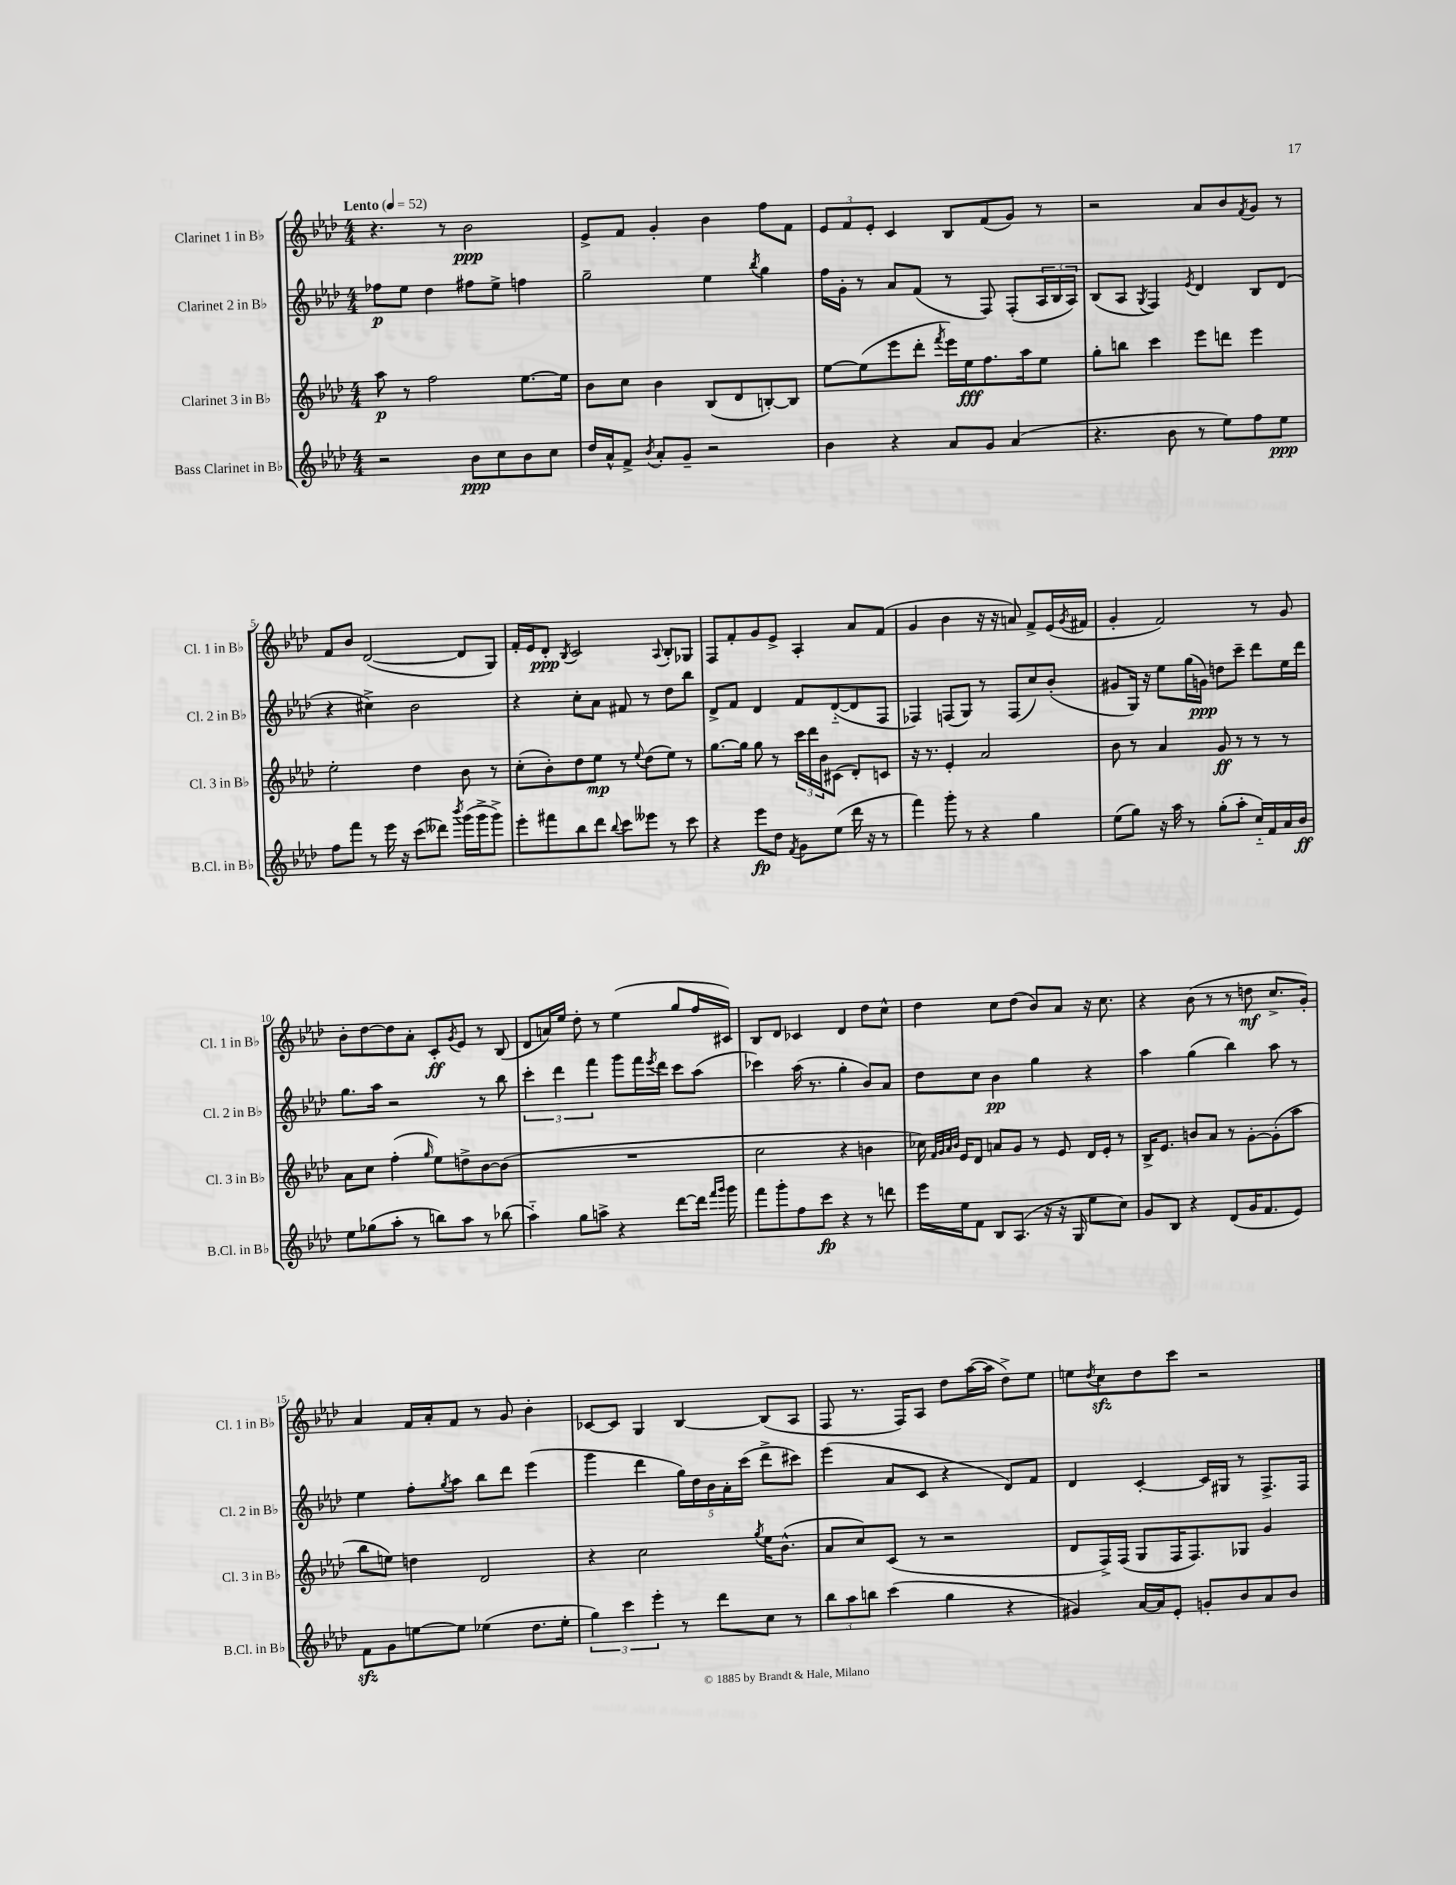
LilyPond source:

<<
\new StaffGroup <<
\new Staff = "s0" \with { instrumentName = "Clarinet 1 in Bb" shortInstrumentName = "Cl. 1 in Bb" } {
    \clef treble \key aes \major \numericTimeSignature \time 4/4 \tempo "Lento" 4 = 52
    r4. r8 bes'2\ppp |
    ees'8-> f'8 g'4-. bes'4 f''8 f'8 |
    \tuplet 3/2 { ees'8 f'8 ees'8-. } c'4 bes8 f'8( g'8) r8 |
    r2 aes'8 bes'8 \acciaccatura { f'8 } g'8 r8 |
    f'8 bes'8 des'2~( des'8 g8) |
    f'16-. ees'16 des'8-.\ppp \acciaccatura { bes8 } c'2 \appoggiatura { aes8 } bes8-. ges8 |
    f8 f'8-. g'8 ees'8-> aes4-. aes'8 f'8( |
    g'4 bes'4 r16 r16 a'8) f'8-> ees'16( \acciaccatura { g'8 } fis'16 |
    g'4-. f'2) r8 g'8 |
    bes'8-. des''8~ des''8 aes'8-. c'8-.\ff \acciaccatura { g'8 } ees'8 r8 bes8( |
    des'8 a'16) ees''16 des''8-. r8 ees''4( g''8 f''16 cis'16) |
    bes8 des'8 ces'4 des'4 des''8 c''8-^ |
    des''4 c''8 des''8( bes'8) aes'8 r16 c''8. |
    r4 bes'8( r8 r8 d''8\mf c''8.-> g'16-.) |
    aes'4 f'16 aes'16-. f'8 r8 g'8 bes'4-. |
    ces'8~ ces'8 g4 bes4~ bes8( aes8 |
    f8 r8. f16) aes8 des''8 aes''16~( aes''16 des''8->) ees''8 |
    e''8 \acciaccatura { des''8 } c''8\sfz des''8 c'''8 r2 \bar "|." |
}
\new Staff = "s1" \with { instrumentName = "Clarinet 2 in Bb" shortInstrumentName = "Cl. 2 in Bb" } {
    \clef treble \key aes \major \numericTimeSignature \time 4/4
    fes''8\p ees''8 des''4 fis''8 ees''8-> f''4 |
    g''2-- ees''4 \acciaccatura { bes''8 } g''4 |
    f''16 g'16-. r8 aes'8 f'8( r8 f8) f8-.( \tuplet 3/2 { aes16 bes16 aes16) } |
    bes8( aes8 \acciaccatura { g8 } f4) \acciaccatura { ees'8 } des'4 bes8 des'8( |
    r4 cis''4->) bes'2 |
    r4 c''8-. aes'8 fis'8 r8 des''8 bes''8 |
    des'8-> f'8 des'4 f'8 des'8~-_( des'8 f8 |
    fes4) f8( g8) r8 f8( c''8) bes'8-.( |
    gis'8 g16) r16 ees''8 g''16( g'16\ppp) d''8 c'''8-- des'''8 ees''16 des'''16 |
    g''8. aes''16 r2 r8 bes''8 |
    \tuplet 3/2 { c'''4-. des'''4 f'''4 } g'''8 f'''16 \acciaccatura { ees'''8 } des'''16 c'''8 aes''8( |
    ces'''4) aes''16( r8. g''4-. bes'8) aes'8 |
    des''8 c''8 bes'4\pp g''4 r4 |
    aes''4 g''4( bes''4) aes''8 r8 |
    ees''4 f''8-. \acciaccatura { g''8 } aes''8 bes''8 des'''8 ees'''4( |
    g'''4 des'''4 \tuplet 5/4 { g''16) des''16 bes'16 aes'16-. c'''16( } des'''8-> cis'''8) |
    ees'''4( aes'8 c'8 r4 des'8) f'8 |
    des'4 c'4~-. c'16 gis16 r8 f8.-> f16 \bar "|." |
}
\new Staff = "s2" \with { instrumentName = "Clarinet 3 in Bb" shortInstrumentName = "Cl. 3 in Bb" } {
    \clef treble \key aes \major \numericTimeSignature \time 4/4
    aes''8\p r8 f''2 ees''8.~ ees''16 |
    bes'8 c''8 bes'4 bes8( des'8 b8~-.) b8 |
    ees''8~ ees''8( ees'''8 des'''8-. \acciaccatura { f'''8 } ees'''16) ees''16\fff f''8. aes''16 ees''8 |
    g''8-. b''8 c'''4 ees'''8 d'''8 ees'''4 |
    ees''2-. des''4 bes'8 r8 |
    c''8-.( bes'8-.) des''8 ees''8\mp r8 \appoggiatura { ees''8 } des''8( ees''8) r8 |
    g''8.~ g''16 g''8 r8 \tuplet 3/2 { c'''16 des'''16 bes'16 } cis'8( des'8-.) c'8 |
    r16 r8. ees'4-. aes'2 |
    bes'8 r8 aes'4 g'8\ff r8 r8 r8 |
    aes'8 c''8 f''4-.( \grace { g''16 } ees''8) d''8-> bes'8~ bes'8( |
    R1 |
    c''2 r4 b'4 |
    ces''16) \grace { f'32 g'32 aes'32 bes'32 } ees'16 des'8 a'8 g'8 r8 ees'8 des'16 ees'16-. r8 |
    bes16-> ees'8. b'8 aes'8 r8 g'8~-. g'8-.( aes''8 |
    bes''8 e''8) d''4 des'2 |
    r4 c''2 \acciaccatura { g''8 } ees''16 bes'8.-^( |
    aes'8 c''8) c'8( r8 r2 |
    des'8 f16->) f16( g8 f16 f8.) ges8 g'4 \bar "|." |
}
\new Staff = "s3" \with { instrumentName = "Bass Clarinet in Bb" shortInstrumentName = "B.Cl. in Bb" } {
    \clef treble \key aes \major \numericTimeSignature \time 4/4
    r2 bes'8\ppp c''8 bes'8 c''8 |
    des''16 aes'16-^ f'8-> \acciaccatura { bes'8 } aes'8-. g'8-- r2 |
    bes'4 r4 aes'8 g'8 aes'4( |
    r4. bes'8 r8 ees''8) f''8 ees''8\ppp |
    f''8 f'''8 r8 ees'''16 r16 c'''8( deses'''8) \acciaccatura { bes'''8 } g'''16( g'''16-> g'''8->) |
    ees'''8-. fis'''8 bes''8 des'''8 \appoggiatura { bes''8 } c'''8 eeses'''8 r8 c'''8 |
    r4 ees'''8\fp des''8 \acciaccatura { f'8 } g'8 ees''8( des'''16 r16 r8 |
    f'''4) g'''8-. r8 r4 g''4 |
    ees''8( g''8) r16 aes''16 r8 g''8-.( aes''8-. c''16-_) f'16 aes'16 bes'16\ff |
    ees''8 ges''8( aes''8-. r8 b''8) aes''8 r8 bes''8( |
    aes''4-_) g''8 a''8-> r4 des'''8~ des'''16 \grace { f'''16 g'''16 } g'''16 |
    f'''8 g'''8-. f''8 c'''8\fp r4 r8 d'''8 |
    ees'''16 ees''16 f'8 bes8 aes8.( r16 r16 g16 ees''8 c''8) |
    g'8 bes8 r4 des'8( g'16 f'8. ees'8) |
    f'8\sfz g'8 e''8~ e''8 ees''4( des''8. ees''16-. |
    \tuplet 3/2 { g''4) c'''4 ees'''4-. } r8 des'''8 c''8 r8 |
    \tuplet 3/2 { bes''8 aes''8 b''8 } c'''4( g''4 r4 |
    gis'4) aes'16~ aes'16 ees'8-. g'8-. bes'8 aes'8 bes'8 \bar "|." |
}
>>
>>
